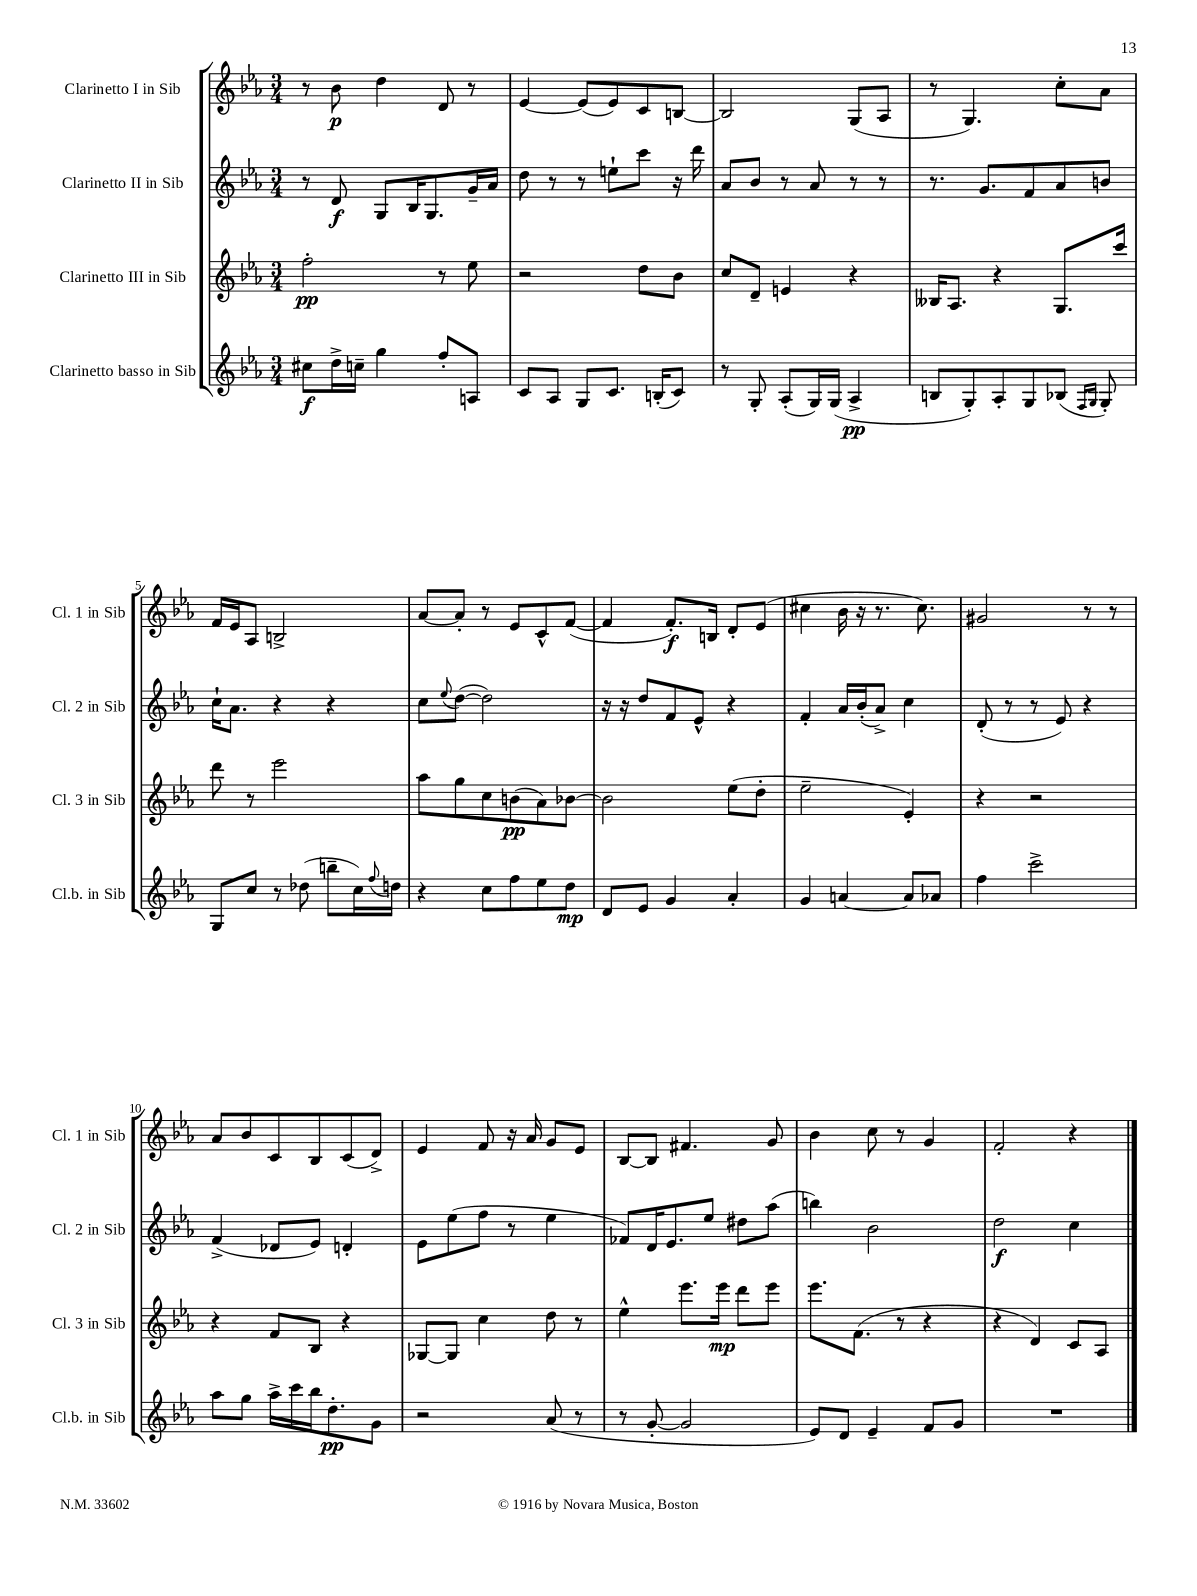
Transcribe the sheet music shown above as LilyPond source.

<<
\new StaffGroup <<
\new Staff = "s0" \with { instrumentName = "Clarinetto I in Sib" shortInstrumentName = "Cl. 1 in Sib" } {
    \clef treble \key ees \major \numericTimeSignature \time 3/4
    r8 bes'8\p d''4 d'8 r8 |
    ees'4~ ees'8( ees'8) c'8 b8~ |
    b2 g8( aes8 |
    r8 g4.) c''8-. aes'8 |
    f'16 ees'16 aes8 b2-> |
    aes'8~ aes'8-. r8 ees'8 c'8-^ f'8~( |
    f'4 f'8.-.\f) b16 d'8-. ees'8( |
    cis''4 bes'16 r16 r8. cis''8.) |
    gis'2 r8 r8 |
    aes'8 bes'8 c'8 bes8 c'8( d'8->) |
    ees'4 f'8 r16 aes'16 g'8 ees'8 |
    bes8~ bes8 fis'4. g'8 |
    bes'4 c''8 r8 g'4 |
    f'2-. r4 \bar "|." |
}
\new Staff = "s1" \with { instrumentName = "Clarinetto II in Sib" shortInstrumentName = "Cl. 2 in Sib" } {
    \clef treble \key ees \major \numericTimeSignature \time 3/4
    r8 d'8\f g8 bes16 g8. g'16-- aes'16 |
    d''8 r8 r8 e''8-! c'''8 r16 d'''16 |
    aes'8 bes'8 r8 aes'8 r8 r8 |
    r8. g'8. f'8 aes'8 b'8 |
    c''16-! aes'8. r4 r4 |
    c''8 \appoggiatura { ees''8 } d''8~( d''2) |
    r16 r16 d''8 f'8 ees'8-^ r4 |
    f'4-. aes'16 bes'16-.( aes'8->) c''4 |
    d'8-.( r8 r8 ees'8) r4 |
    f'4->( des'8 ees'8) d'4-. |
    ees'8 ees''8( f''8 r8 ees''4 |
    fes'8) d'16 ees'8. ees''8 dis''8 aes''8( |
    b''4) bes'2 |
    d''2\f c''4 \bar "|." |
}
\new Staff = "s2" \with { instrumentName = "Clarinetto III in Sib" shortInstrumentName = "Cl. 3 in Sib" } {
    \clef treble \key ees \major \numericTimeSignature \time 3/4
    f''2-.\pp r8 ees''8 |
    r2 d''8 bes'8 |
    c''8 d'8-- e'4 r4 |
    beses16 aes8. r4 g8. c'''16 |
    d'''8 r8 ees'''2 |
    aes''8 g''8 c''8 b'8\pp( aes'8) bes'8~ |
    bes'2 ees''8( d''8-. |
    ees''2-- ees'4-.) |
    r4 r2 |
    r4 f'8 bes8 r4 |
    ges8~ ges8 c''4 d''8 r8 |
    ees''4-^ ees'''8. ees'''16\mp d'''8 ees'''8 |
    ees'''8. f'8.( r8 r4 |
    r4 d'4) c'8 aes8 \bar "|." |
}
\new Staff = "s3" \with { instrumentName = "Clarinetto basso in Sib" shortInstrumentName = "Cl.b. in Sib" } {
    \clef treble \key ees \major \numericTimeSignature \time 3/4
    cis''8\f d''16-> c''16-- g''4 f''8-. a8 |
    c'8 aes8 g8 c'8. b16-.( c'8) |
    r8 g8-. aes8-.( g16) g16( aes4->\pp |
    b8 g8-.) aes8-. g8 bes8( \grace { f16 g16 } g8-.) |
    g8 c''8 r8 des''8( b''8-- c''16) \appoggiatura { f''8 } d''16 |
    r4 c''8 f''8 ees''8 d''8\mp |
    d'8 ees'8 g'4 aes'4-. |
    g'4 a'4~ a'8 aes'8 |
    f''4 c'''2-> |
    aes''8 g''8 aes''16-> c'''16 bes''16 d''8.-.\pp g'8 |
    r2 aes'8( r8 |
    r8 g'8~-. g'2 |
    ees'8) d'8 ees'4-- f'8 g'8 |
    R2. \bar "|." |
}
>>
>>
